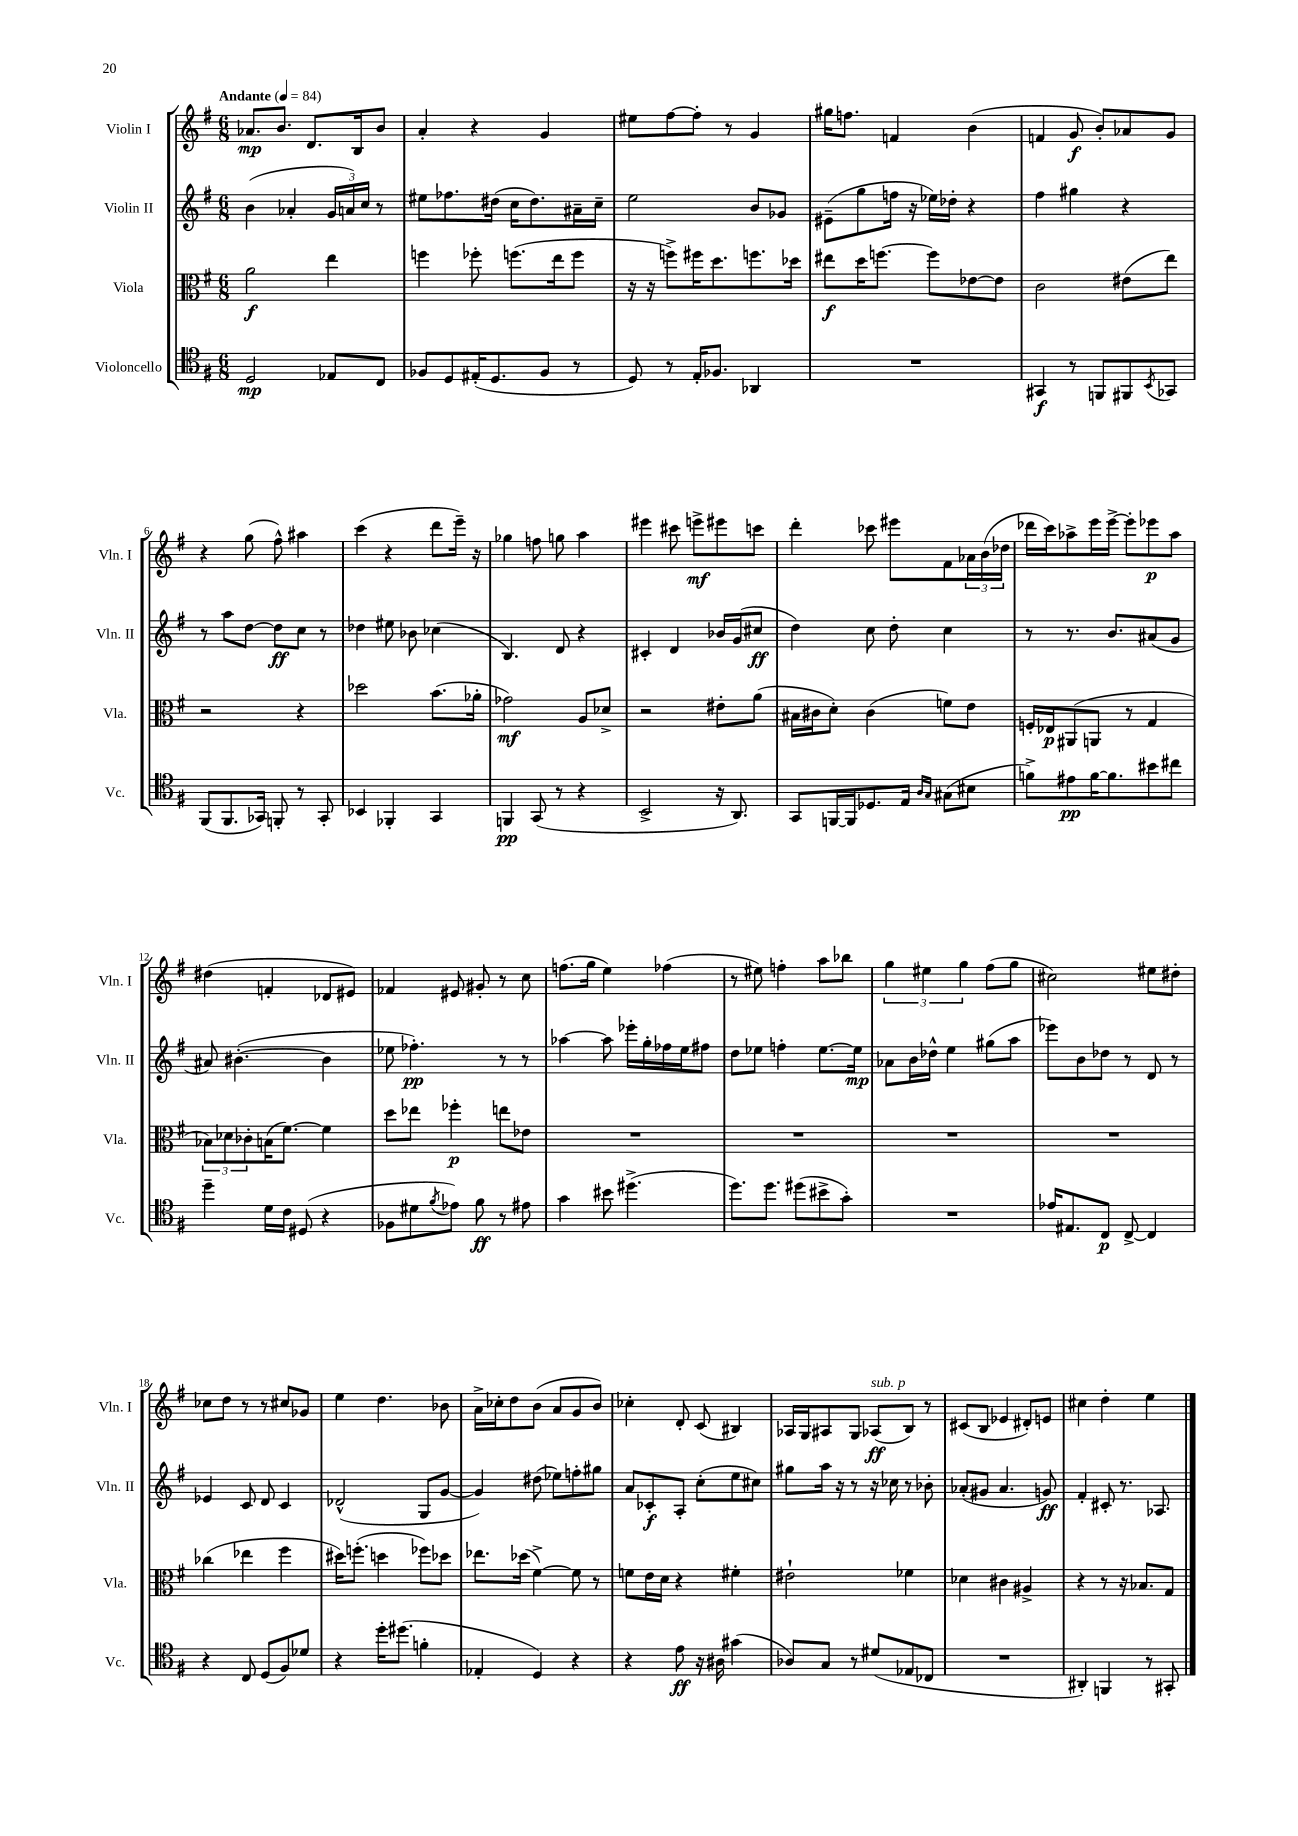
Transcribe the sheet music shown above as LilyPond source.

<<
\new StaffGroup <<
\new Staff = "s0" \with { instrumentName = "Violin I" shortInstrumentName = "Vln. I" } {
    \clef treble \key g \major \numericTimeSignature \time 6/8 \tempo "Andante" 4 = 84
    aes'8.\mp b'8. d'8. b16 b'8 |
    a'4-. r4 g'4 |
    eis''8 fis''8~ fis''8-. r8 g'4 |
    gis''16 f''8. f'4 b'4( |
    f'4 g'8\f b'8-.) aes'8 g'8 |
    r4 g''8( fis''8-^) ais''4 |
    c'''4( r4 d'''8 e'''16--) r16 |
    ges''4 f''8 g''8 a''4 |
    eis'''4 cis'''8 e'''8->\mf eis'''8 c'''8 |
    d'''4-. ces'''8 eis'''8 fis'8 \tuplet 3/2 { aes'16 b'16( des''16 } |
    des'''16 c'''16) aes''8-> e'''16 e'''16~-> e'''8-. ees'''8\p aes''8 |
    dis''4( f'4-. des'8 eis'8) |
    fes'4 eis'8 gis'8-. r8 c''8 |
    f''8.( g''16 e''4) fes''4( |
    r8 eis''8) f''4-. a''8 bes''8 |
    \tuplet 3/2 { g''4 eis''4 g''4 } fis''8( g''8 |
    cis''2) eis''8 dis''8-. |
    ces''8 d''8 r8 r8 cis''8 ges'8 |
    e''4 d''4. bes'8 |
    a'16-> ces''16-. d''8 b'8( a'8 g'8 b'8) |
    ces''4-. d'8-. c'8( bis4) |
    aes16 g16 ais8 g8 aes8\ff^\markup { \italic "sub. p" }( b8) r8 |
    cis'8( b8 ees'4 dis'8-.) e'8 |
    cis''4 d''4-. e''4 \bar "|." |
}
\new Staff = "s1" \with { instrumentName = "Violin II" shortInstrumentName = "Vln. II" } {
    \clef treble \key g \major \numericTimeSignature \time 6/8
    b'4( aes'4-. \tuplet 3/2 { g'16 a'16) c''16 } r8 |
    eis''8 fes''8. dis''16( c''16 dis''8.) ais'16-- c''16-- |
    e''2 b'8 ges'8 |
    eis'8--( g''8 f''16 r16 ees''16) des''16-. r4 |
    fis''4 gis''4 r4 |
    r8 a''8 d''8~ d''8\ff c''8 r8 |
    des''4 eis''8 bes'8 ces''4( |
    b4.) d'8 r4 |
    cis'4-. d'4 bes'16 g'16( cis''8\ff |
    d''4) c''8 d''8-. c''4 |
    r8 r8. b'8. ais'8( g'8 |
    ais'8) bis'4.~-.( bis'4 |
    ees''8 fes''4.-.\pp) r8 r8 |
    aes''4~ aes''8 ees'''16-. g''16-. fes''16 e''16 fis''8 |
    d''8 ees''8 f''4-. ees''8.~ ees''16\mp |
    aes'8 b'16 des''16-^ e''4 gis''8( a''8 |
    ees'''8) b'8 des''8 r8 d'8 r8 |
    ees'4 c'8 d'8 c'4 |
    des'2-^( g8 g'8~ |
    g'4) dis''8( ees''8) f''8-. gis''8 |
    a'8 ces'8-.\f a8-. c''8-.( e''8 cis''8) |
    gis''8 a''16 r16 r8 r16 ces''16 r8 bes'8-. |
    aes'8-.( gis'8 aes'4. g'8\ff) |
    fis'4-. cis'8-. r8. aes8. \bar "|." |
}
\new Staff = "s2" \with { instrumentName = "Viola" shortInstrumentName = "Vla." } {
    \clef alto \key g \major \numericTimeSignature \time 6/8
    a'2\f e''4 |
    f''4 fes''8-. f''8.( e''16 f''8 |
    r16 r16 f''8->) fis''16 d''8. f''8. des''16 |
    eis''8\f d''16 f''8.~ f''8 ees'8~ ees'8 |
    c'2 eis'8( e''8) |
    r2 r4 |
    des''2 b'8.( aes'16-. |
    ges'2\mf) a8 des'8-> |
    r2 eis'8-. a'8( |
    bis16 cis'16 d'8-.) cis'4( f'8) e'8 |
    f16-. ees16\p ais,8( a,8 r8 g4 |
    \tuplet 3/2 { bes8) des'8 ces'8-. } b16( fis'8.~) fis'4 |
    d''8 ees''8 fes''4-.\p e''8 ees'8 |
    R2. |
    R2. |
    R2. |
    R2. |
    ces''4( ees''4 fis''4 |
    dis''16) f''8.-.( d''4 fes''8) des''8 |
    ees''8. des''16( fis'4~->) fis'8 r8 |
    f'8 e'16 d'16 r4 fis'4-. |
    eis'2-! fes'4 |
    des'4 cis'4 ais4-> |
    r4 r8 r16 bes8. g8 \bar "|." |
}
\new Staff = "s3" \with { instrumentName = "Violoncello" shortInstrumentName = "Vc." } {
    \clef tenor \key g \major \numericTimeSignature \time 6/8
    d2\mp ees8 c8 |
    fes8 d8 eis16-.( d8. fes8 r8 |
    d8) r8 e16-. fes8. aes,4 |
    R2. |
    gis,4\f r8 f,8 fis,8 \acciaccatura { b,8 } ges,8 |
    fis,8( fis,8. ges,16) f,8-. r8 ges,8-. |
    bes,4 fes,4-. g,4 |
    f,4\pp g,8( r8 r4 |
    b,2-> r16 a,8.) |
    g,8 f,16~ f,16 des8. e16 \grace { a16 g16 } gis8( bis8 |
    f'8->) eis'8\pp f'16~ f'8. bis'8 cis''8 |
    d''4-- d'16 c'16 dis8( r4 |
    fes8 dis'8 \acciaccatura { fis'8 } ees'8) fis'8\ff r8 eis'8 |
    g'4 bis'8 dis''4.->( |
    d''8.) d''8. dis''8( bis'8-> g'8-.) |
    R2. |
    ees'16 eis8. c8\p c8~-> c4 |
    r4 c8 d8( fis8) des'8 |
    r4 d''16-. dis''8.( f'4-. |
    ees4-. d4) r4 |
    r4 e'8\ff r16 ais16 gis'4( |
    aes8) g8 r8 dis'8( ees8 ces8 |
    R2. |
    ais,4-.) f,4 r8 gis,8-. \bar "|." |
}
>>
>>
